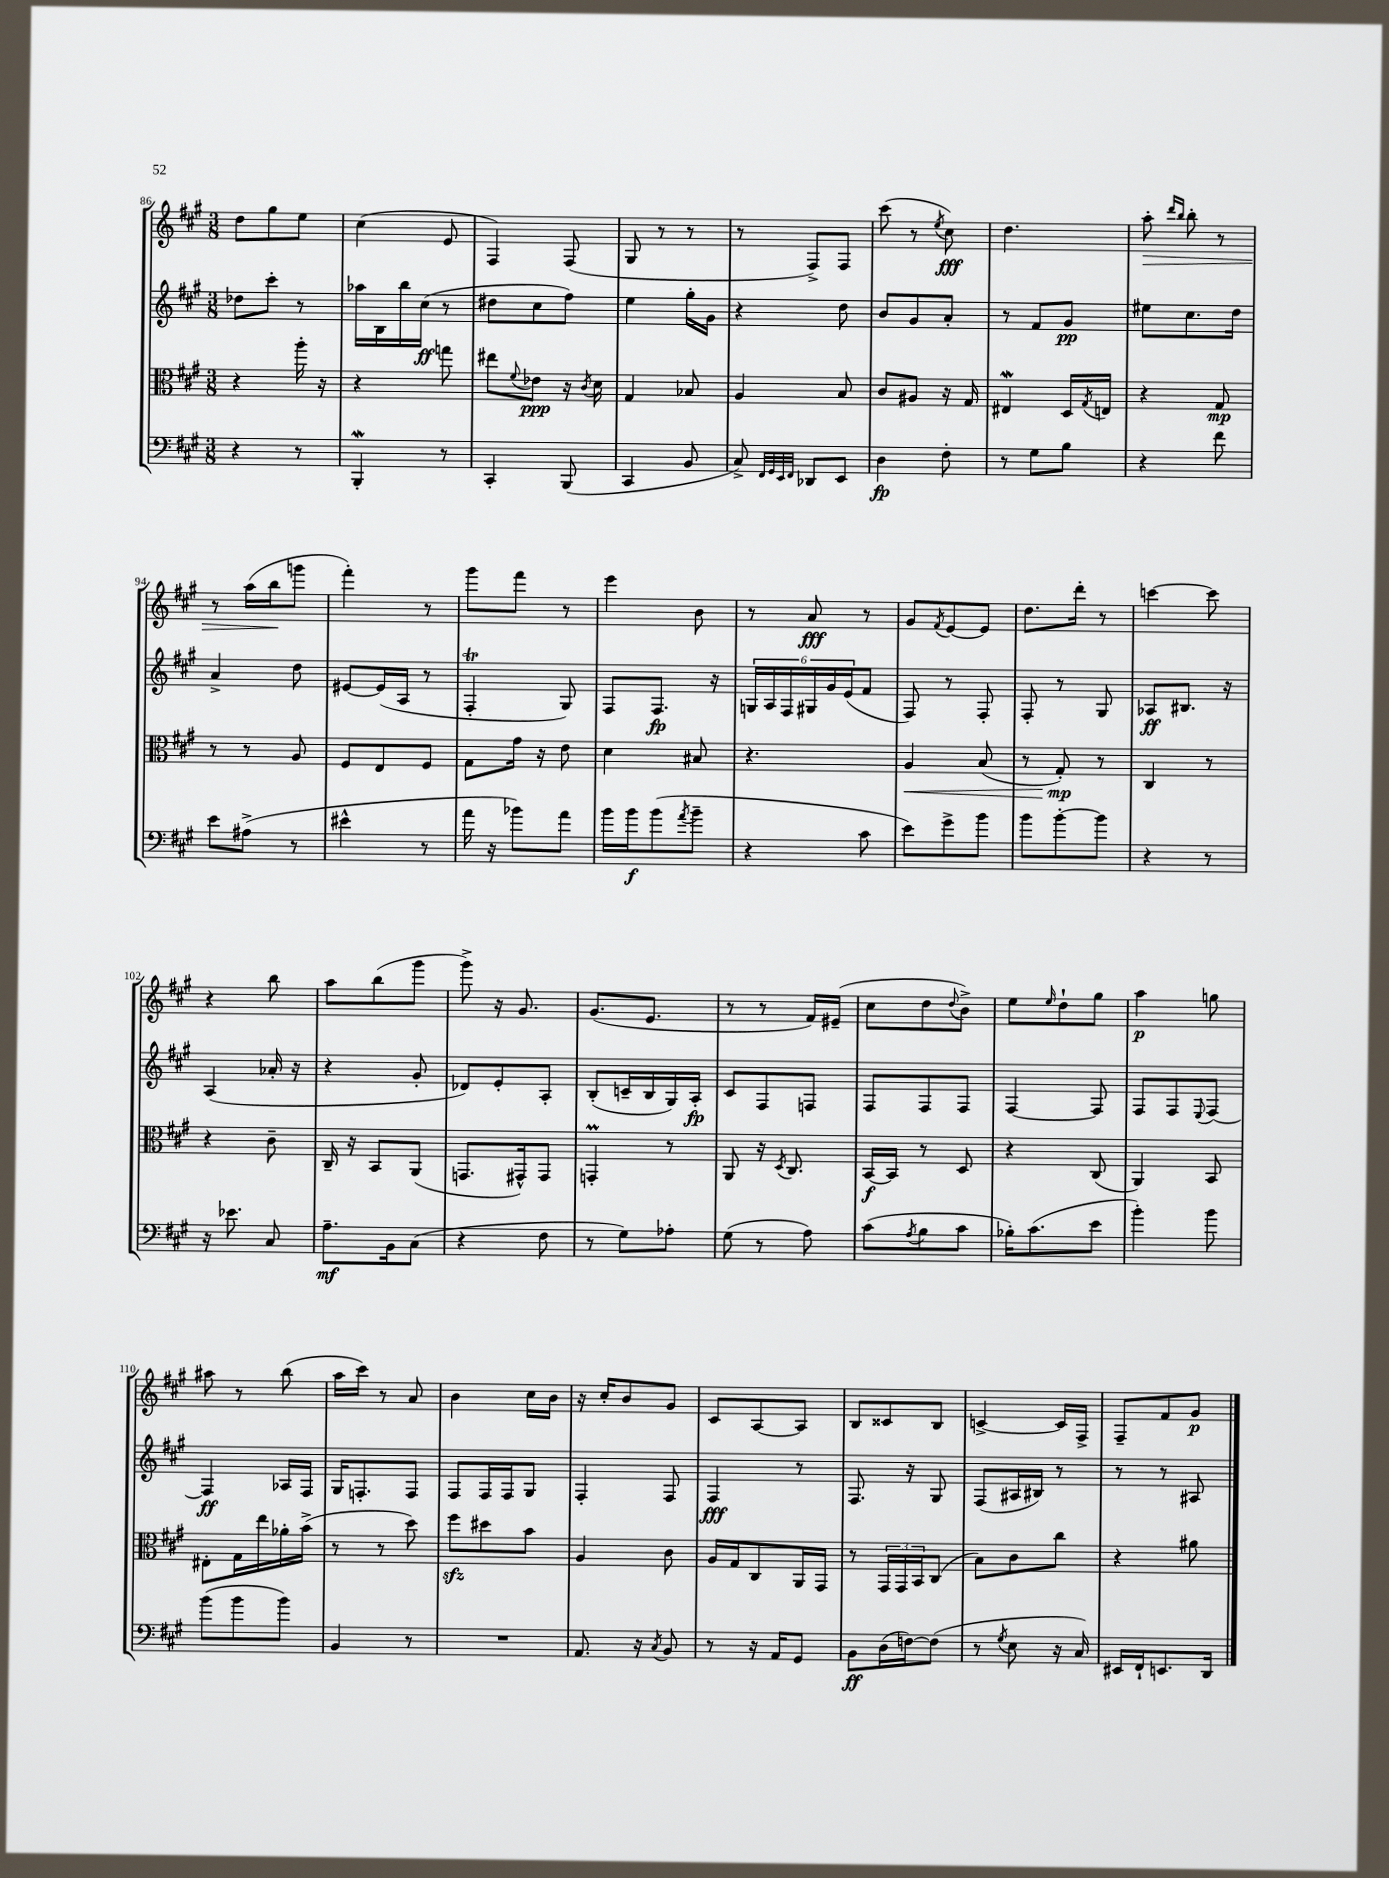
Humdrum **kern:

**kern	**dynam	**kern	**dynam	**kern	**dynam	**kern	**dynam
*part4	*part4	*part3	*part3	*part2	*part2	*part1	*part1
*staff4	*staff4	*staff3	*staff3	*staff2	*staff2	*staff1	*staff1
*clefF4	*	*clefC3	*	*clefG2	*	*clefG2	*
*k[f#c#g#]	*	*k[f#c#g#]	*	*k[f#c#g#]	*	*k[f#c#g#]	*
*M3/8	*	*M3/8	*	*M3/8	*	*M3/8	*
=86	=86	=86	=86	=86	=86	=86	=86
4r	.	4r	.	8dd-X\L	.	8dd\L	.
.	.	.	.	8ccc#'\J	.	8gg#\	.
8r	.	16aa'\	.	8r	.	8ee\J	.
.	.	16r	.	.	.	.	.
=87	=87	=87	=87	=87	=87	=87	=87
4BBBW'/	.	4r	.	16aa-X\LL	.	(4cc#\	.
.	.	.	.	16B\	.	.	.
.	.	.	.	16bb\	.	.	.
.	.	.	.	(16cc#\JJ	ff	.	.
8r	.	8ggn\	.	8r	.	8e/	.
=88	=88	=88	=88	=88	=88	=88	=88
4CC#'/	.	8ee#X\L	.	8dd#X\L	.	4F#/)	.
.	.	8qqf#/	.	.	.	.	.
.	.	8e-X\J	ppp	8cc#\	.	.	.
(8BBB/	.	16r	.	8ff#\J)	.	(8F#/	.
.	.	8qc#/	.	.	.	.	.
.	.	16d\	.	.	.	.	.
=89	=89	=89	=89	=89	=89	=89	=89
4CC#/	.	4G#/	.	4ee\	.	8G#/	.
.	.	.	.	.	.	8r	.
8BB/	.	8B-X/	.	16gg#'\LL	.	8r	.
.	.	.	.	16g#\JJ	.	.	.
=90	=90	=90	=90	=90	=90	=90	=90
8C#^/)	.	4A/	.	4r	.	8r	.
32qqFF#/LLL	.	.	.	.	.	.	.
32qqGG#/	.	.	.	.	.	.	.
32qqEE/	.	.	.	.	.	.	.
32qqFF#/JJJ	.	.	.	.	.	.	.
8DD-X/L	.	.	.	.	.	8F#^/L)	.
8EE/J	.	8B/	.	8dd\	.	8F#/J	.
=91	=91	=91	=91	=91	=91	=91	=91
4D\	fp	8c#/L	.	8b/L	.	(8ccc#\	.
.	.	8A#X/J	.	8g#/	.	8r	.
.	.	.	.	.	.	8qee/	.
8F#'\	.	16r	.	8a'/J	.	8cc#\)	fff
.	.	16G#/	.	.	.	.	.
=92	=92	=92	=92	=92	=92	=92	=92
8r	.	4E#XW/	.	8r	.	4.dd\	.
8G#\L	.	.	.	8f#/L	.	.	.
8B\J	.	16D/LL	.	8g#/J	pp	.	.
.	.	8qG#/	.	.	.	.	.
.	.	16En/JJ	.	.	.	.	.
=93	=93	=93	=93	=93	=93	=93	=93
!	!	!	!	!	!	!	!LO:HP:b
4r	.	4r	.	8ee#X\L	.	8aa'\	>
.	.	.	.	.	.	16qqddd/LL	.
.	.	.	.	.	.	16qqbb/JJ	.
.	.	.	.	8.cc#\	.	8bb'\	.
8f#\	.	8G#/	mp	.	.	8r	.
.	.	.	.	16dd\Jk	.	.	.
!!LO:LB:g=z
=94	=94	=94	=94	=94	=94	=94	=94
8e\L	.	8r	.	4a^/	.	8r	.
(8A#X^\J	.	8r	.	.	.	(16aa\LL	.
.	.	.	.	.	.	16bb\J	.
8r	.	8A/	.	8dd\	.	8gggn\J	]
=95	=95	=95	=95	=95	=95	=95	=95
4e#X^^\	.	8F#/L	.	[8e#X/L	.	4fff#'\)	.
.	.	8E/	.	(16e#/L]	.	.	.
.	.	.	.	16A/JJ	.	.	.
8r	.	8F#/J	.	8r	.	8r	.
=96	=96	=96	=96	=96	=96	=96	=96
16a\	.	8G#\L	.	4F#T'/	.	8ggg#\L	.
16r	.	.	.	.	.	.	.
8b-X\L)	.	16g#\Jk	.	.	.	8fff#\J	.
.	.	16r	.	.	.	.	.
8a\J	.	8e\	.	8G#/)	.	8r	.
=97	=97	=97	=97	=97	=97	=97	=97
16b\LL	.	4d\	.	8F#/L	.	4eee\	.
16b\J	f	.	.	.	.	.	.
(8b\	.	.	.	8.F#/J	fp	.	.
8qa/	.	.	.	.	.	.	.
8b~\J	.	8B#X/	.	.	.	8b\	.
.	.	.	.	16r	.	.	.
=98	=98	=98	=98	=98	=98	=98	=98
4r	.	4.r	.	24Gn/LL	.	8r	.
.	.	.	.	24A/	.	.	.
.	.	.	.	24F#/	.	.	.
.	.	.	.	24G#X/	.	8a/	fff
.	.	.	.	24g#/	.	.	.
.	.	.	.	(24e/J	.	.	.
8c#\	.	.	.	8f#/J	.	8r	.
=99	=99	=99	=99	=99	=99	=99	=99
!	!	!	!LO:HP:b	!	!	!	!
8e\L)	.	4A/	<	8F#/)	.	8g#/L	.
.	.	.	.	.	.	8qf#/	.
8g#^\	.	.	.	8r	.	[8e/	.
8b\J	.	(8B/	.	8F#'/	.	8e/J]	.
=100	=100	=100	=100	=100	=100	=100	=100
8b\L	.	8r	.	8F#'/	.	8.dd\L	.
[8b'\	.	8G#'/)	mp	8r	.	.	.
.	.	.	.	.	.	16ddd'\Jk	.
8b\J]	.	8r	[	8G#/	.	8r	.
=101	=101	=101	=101	=101	=101	=101	=101
4r	.	4C#/	.	8A-X/L	ff	[4cccn\	.
.	.	.	.	8.B#X/J	.	.	.
8r	.	8r	.	.	.	8ccc\]	.
.	.	.	.	16r	.	.	.
!!LO:LB:g=z
=102	=102	=102	=102	=102	=102	=102	=102
16r	.	4r	.	(4A/	.	4r	.
8.e-X\	.	.	.	.	.	.	.
8C#/	.	8c#~\	.	16a-X'/	.	8bb\	.
.	.	.	.	16r	.	.	.
=103	=103	=103	=103	=103	=103	=103	=103
8.A~\L	mf	16C#~/	.	4r	.	8aa\L	.
.	.	16r	.	.	.	.	.
.	.	8BB/L	.	.	.	(8bb\	.
16BB\k	.	.	.	.	.	.	.
(8C#\J	.	(8AA/J	.	8g#'/	.	8ggg#\J	.
=104	=104	=104	=104	=104	=104	=104	=104
4r	.	8.GGn/L	.	8d-X/L)	.	8ggg#^\)	.
.	.	.	.	8e'/	.	16r	.
.	.	16GG#X^^/k)	.	.	.	8.g#/	.
8F#\	.	8GG#/J	.	8A'/J	.	.	.
=105	=105	=105	=105	=105	=105	=105	=105
8r	.	4GGnM'/	.	(8B'/L	.	(8.g#/L	.
8G#\L)	.	.	.	16cn~/L	.	.	.
.	.	.	.	16B/	.	8.e/J	.
8A-X'\J	.	8r	.	16G#/)	.	.	.
.	.	.	.	16A'/JJ	fp	.	.
=106	=106	=106	=106	=106	=106	=106	=106
(8G#\	.	8AA/	.	8c#/L	.	8r	.
8r	.	16r	.	8F#/	.	8r	.
.	.	8qD/	.	.	.	.	.
.	.	8.C#/	.	.	.	.	.
8A\)	.	.	.	8Fn/J	.	16f#/LL)	.
.	.	.	.	.	.	(16e#X~/JJ	.
=107	=107	=107	=107	=107	=107	=107	=107
(8c#\L	.	[16BB/LL	f	8F#/L	.	8cc#\L	.
.	.	16BB/JJ]	.	.	.	.	.
8qA/	.	.	.	.	.	.	.
8B\	.	8r	.	8F#/	.	8dd\	.
.	.	.	.	.	.	8qqdd/	.
8c#\J	.	8D/	.	8F#/J	.	8b^\J)	.
=108	=108	=108	=108	=108	=108	=108	=108
16B-X'\KL)	.	4r	.	[4F#/	.	8ee\L	.
(8.c#\	.	.	.	.	.	.	.
.	.	.	.	.	.	16qqee/	.
.	.	.	.	.	.	8dd`\	.
8e\J	.	(8C#/	.	8F#/]	.	8gg#\J	.
=109	=109	=109	=109	=109	=109	=109	=109
4b'\)	.	4AA/)	.	8F#/L	.	4aa\	p
.	.	.	.	8F#/	.	.	.
.	.	.	.	8qqE/	.	.	.
8b\	.	8BB/	.	[8F#/J	.	8ggn\	.
!!LO:LB:g=z
=110	=110	=110	=110	=110	=110	=110	=110
(8b\L	.	8E#X'\L	.	4F#/]	ff	8aa#X\	.
8b\	.	16G#\L	.	.	.	8r	.
.	.	16ee\	.	.	.	.	.
8b\J)	.	16a-X'\	.	16A-X/LL	.	(8bb\	.
.	.	(16b^\JJ	.	16F#/JJ	.	.	.
=111	=111	=111	=111	=111	=111	=111	=111
4BB/	.	8r	.	16G#/KL	.	16aa\LL	.
.	.	.	.	8.Fn'/	.	16ccc#\JJ)	.
.	.	8r	.	.	.	8r	.
8r	.	8dd\)	.	8F/J	.	8a/	.
=112	=112	=112	=112	=112	=112	=112	=112
4.r	.	8ff#zz\L	.	8F#/L	.	4b\	.
.	.	8dd#X\	.	16F#/L	.	.	.
.	.	.	.	16F#/J	.	.	.
.	.	8b\J	.	8G#/J	.	16cc#\LL	.
.	.	.	.	.	.	16b\JJ	.
=113	=113	=113	=113	=113	=113	=113	=113
8.AA/	.	4A/	.	4F#'/	.	16r	.
.	.	.	.	.	.	16cc#'/KL	.
.	.	.	.	.	.	8b/	.
16r	.	.	.	.	.	.	.
8qC#/	.	.	.	.	.	.	.
8BB/	.	8c#\	.	8F#/	.	8g#/J	.
=114	=114	=114	=114	=114	=114	=114	=114
8r	.	16A/LL	.	4F#/	fff	8c#/L	.
.	.	16G#/J	.	.	.	.	.
16r	.	8C#/	.	.	.	[8A/	.
16AA/KL	.	.	.	.	.	.	.
8GG#/J	.	16AA/L	.	8r	.	8A/J]	.
.	.	16GG#/JJ	.	.	.	.	.
=115	=115	=115	=115	=115	=115	=115	=115
8BB\L	ff	8r	.	8.F#/	.	8B/L	.
(16D\L	.	24GG#/LL	.	.	.	8c##X/	.
.	.	24GG#/	.	.	.	.	.
[16Fn\J)	.	.	.	16r	.	.	.
.	.	24BB/J	.	.	.	.	.
(8F\J]	.	(8C#/J	.	8G#/	.	8B/J	.
=116	=116	=116	=116	=116	=116	=116	=116
8r	.	8B\L)	.	(8F#/L	.	[4cn^/	.
8qG#/	.	.	.	.	.	.	.
8E\	.	8c#\	.	16A#X/L	.	.	.
.	.	.	.	16B#X/JJ)	.	.	.
16r	.	8cc#\J	.	8r	.	16c/LL]	.
16C#/)	.	.	.	.	.	16F#^/JJ	.
=117	=117	=117	=117	=117	=117	=117	=117
16EE#X/LL	.	4r	.	8r	.	8F#~/L	.
16FF#`/J	.	.	.	.	.	.	.
8.EEn/	.	.	.	8r	.	8f#/	.
.	.	8a#X\	.	8A#X/	.	8g#/J	p
16DD/Jk	.	.	.	.	.	.	.
==	==	==	==	==	==	==	==
*-	*-	*-	*-	*-	*-	*-	*-
